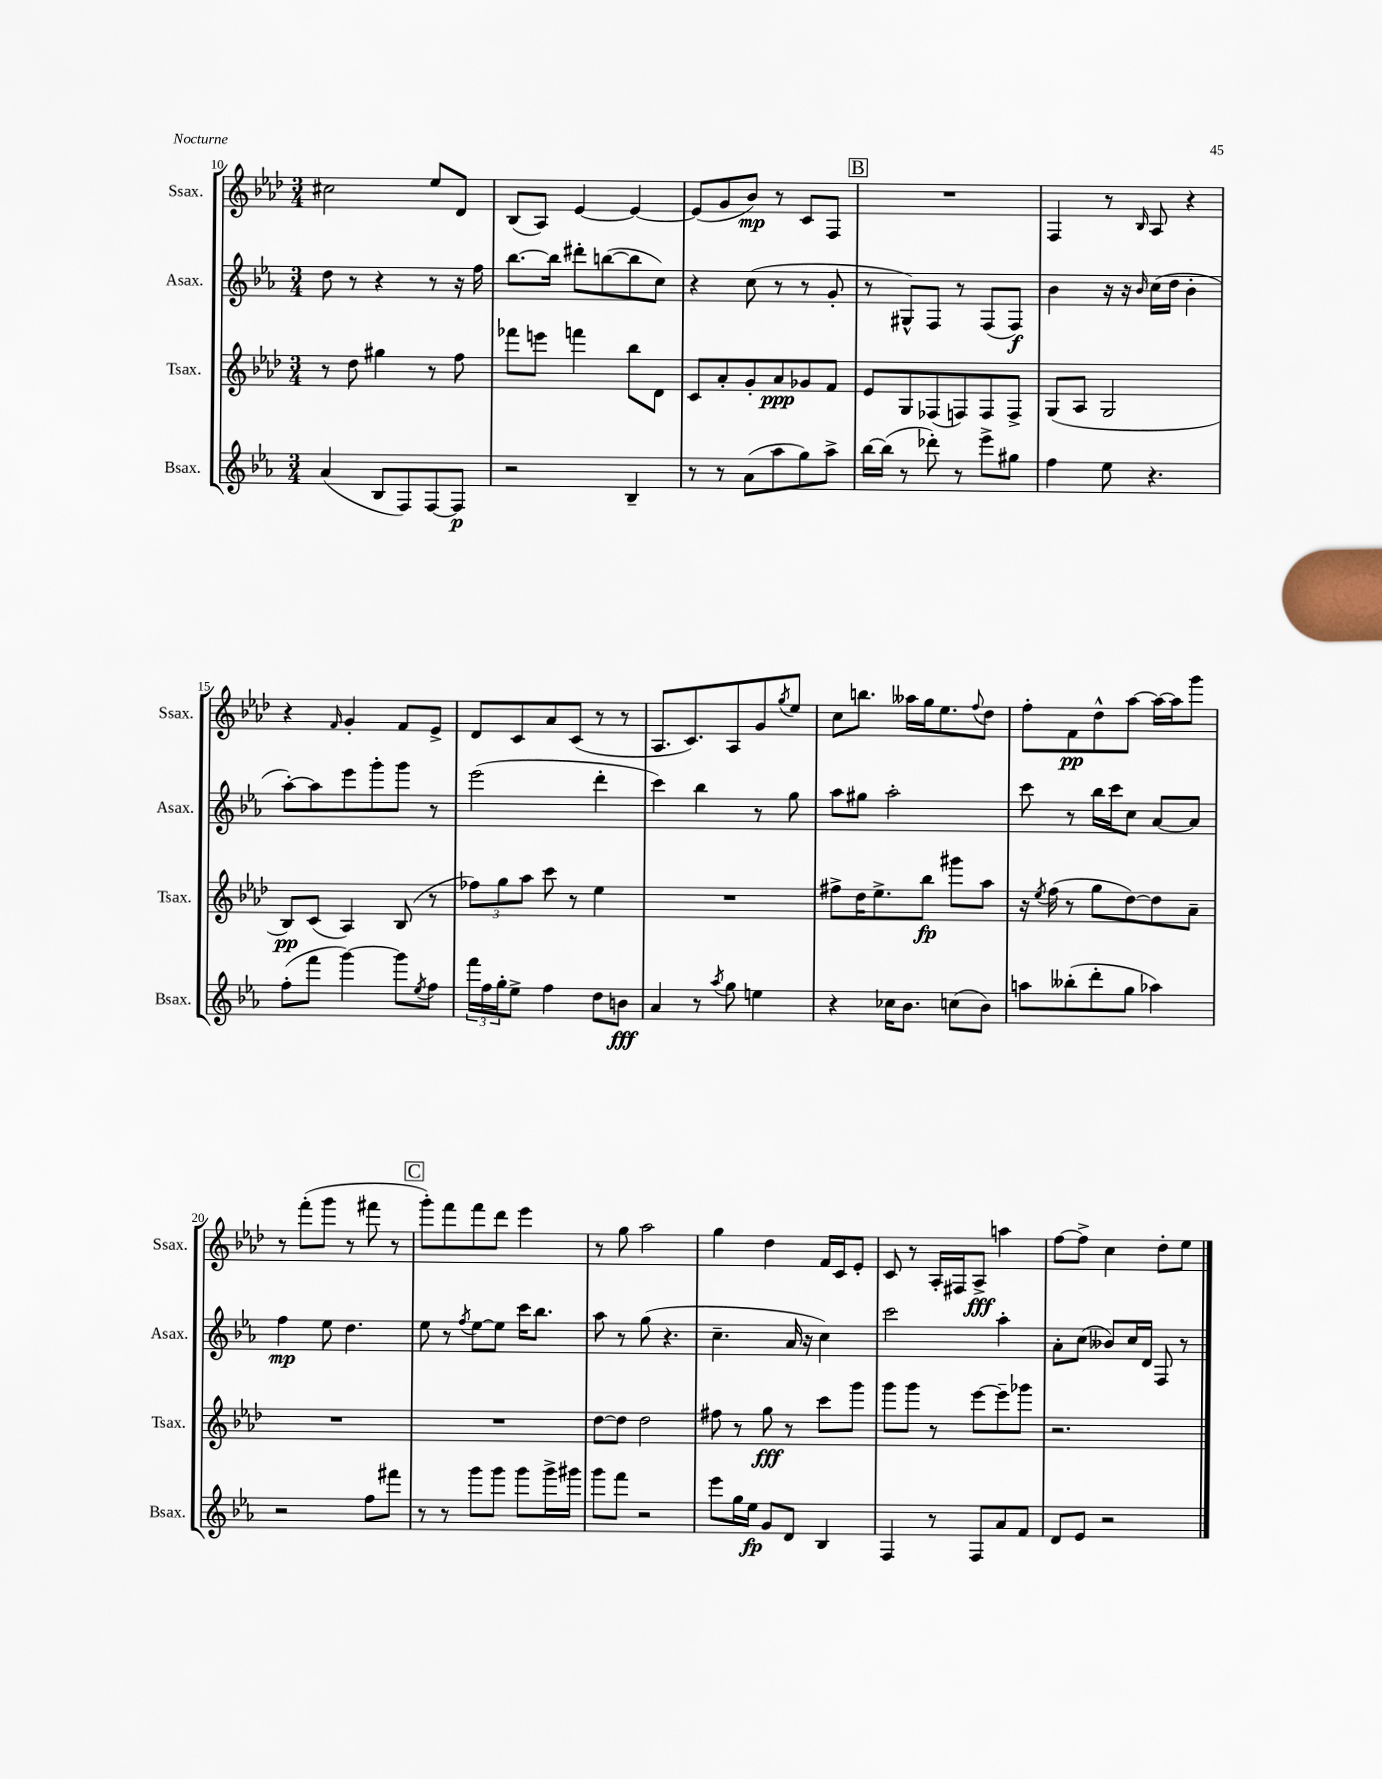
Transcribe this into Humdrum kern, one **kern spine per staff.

**kern	**kern	**kern	**kern
*staff4	*staff3	*staff2	*staff1
*clefG2	*clefG2	*clefG2	*clefG2
*k[b-e-a-]	*k[b-e-a-d-]	*k[b-e-a-]	*k[b-e-a-d-]
*M3/4	*M3/4	*M3/4	*M3/4
(4a-	8r	8dd	2cc#
.	8dd-	8r	.
8B-	4gg#	4r	.
8F)	.	.	.
[8F	8r	8r	8ee-
8F]	8ff	16r	8d-
.	.	16ff	.
=	=	=	=
2r	8fff-	[8.bb-	(8B-
.	8eee	.	8A-)
.	.	16bb-]	.
.	4fff	8ddd#'	[4e-
.	.	([8bb	.
4B-~	8bb-	8bb]	4e-_
.	8d-	8cc)	.
=	=	=	=
8r	8c	4r	(8e-]
8r	8a-'	.	8g
(8a-	8g'	(8cc	8b-)
8aa-	8a-	8r	8r
8gg)	8g-	8r	8c
8aa-^	8f	8g'	8F
=	=	=	=
[16bb-	8e-	8r	2.r
(16bb-]	.	.	.
8r	8G	8G#^^)	.
8ddd-')	(8F-	8F	.
8r	8F)	8r	.
8eee-^	8F	(8F	.
8gg#	8F^	8F)	.
=	=	=	=
4ff	(8G	4b-	4F
.	8A-	.	.
8ee-	2G	16r	8r
.	.	16r	.
.	.	16qqb-	16qqB-
4.r	.	(16cc	8A-
.	.	16dd	.
.	.	4b-'	4r
=	=	=	=
(8ff'	8B-)	[8aa-')	4r
8fff	(8c	8aa-]	.
.	.	.	16qqf
[4ggg)	4A-)	8eee-	4g'
.	.	8ggg'	.
8ggg]	(8B-	8ggg	8f
8qee-	.	.	.
8ff	8r	8r	8e-^
=	=	=	=
24fff	12ff-)	(2eee-	8d-
24ff	.	.	.
24gg'	12gg	.	.
8ee-^	.	.	8c
.	12aa-	.	.
4ff	8ccc	.	8a-
.	8r	.	(8c
8dd	4ee-	4ddd'	8r
8b	.	.	8r
=	=	=	=
4a-	2.r	4ccc)	8.A-
.	.	.	8.c)
8r	.	4bb-	.
8qaa-	.	.	.
8gg	.	.	8A-
4ee	.	8r	8g
.	.	.	8qgg
.	.	8gg	8ee-
=	=	=	=
4r	8ff#^	8aa-	8cc
.	16dd-	8gg#	8.bb
.	8.ee-^	.	.
16cc-	.	2aa-'	.
8.b-	.	.	16aa--
.	8bb-	.	16gg
.	.	.	8.ee-
(8cc	8ggg#	.	.
.	.	.	8qqff
8b-)	8aa-	.	8dd-
=	=	=	=
8aa	16r	8ccc	8ff'
.	8qee-	.	.
.	(16ff	.	.
(8bb--'	8r	8r	8f
8ddd'	8gg	16bb-	8dd-^^
.	.	16ccc	.
8gg	[8dd-)	8cc	[8aa-
4aa-)	8dd-]	[8a-	16aa-_
.	.	.	16aa-]
.	8a-~	8a-]	8ggg
=	=	=	=
2r	2.r	4ff	8r
.	.	.	(8fff'
.	.	8ee-	8ggg
.	.	4.dd	8r
8ff	.	.	8fff#
8fff#	.	.	8r
=	=	=	=
8r	2.r	8ee-	8ggg')
8r	.	8r	8fff
.	.	8qff	.
8ggg	.	[8ee-	8fff
8ggg	.	8ee-]	8ddd-
8ggg	.	16ccc	4eee-
.	.	8.bb-	.
16ggg^	.	.	.
16ggg#	.	.	.
=	=	=	=
8ggg	[8dd-	8aa-	8r
8fff	8dd-]	8r	8gg
2r	2dd-	(8gg	2aa-
.	.	4.r	.
=	=	=	=
8eee-	8ff#	4.cc~	4gg
16gg	8r	.	.
16ee-	.	.	.
8g	8gg	.	4dd-
8d	8r	16a-	.
.	.	16r	.
4B-	8ccc	4cc)	16f
.	.	.	16c
.	8ggg	.	8e-'
=	=	=	=
4F	8ggg	2ccc	8c
.	8ggg	.	8r
8r	8r	.	16A-'
.	.	.	16F#
8F	[8eee-	.	8A-^
8a-	8eee-~]	4aa-'	4aa
8f	8ggg-	.	.
=	=	=	=
8d	2.r	8a-'	[8ff
8e-	.	(8cc	8ff^]
2r	.	8b--)	4cc
.	.	16cc	.
.	.	16d	.
.	.	8F	8dd-'
.	.	8r	8ee-
==	==	==	==
*-	*-	*-	*-
